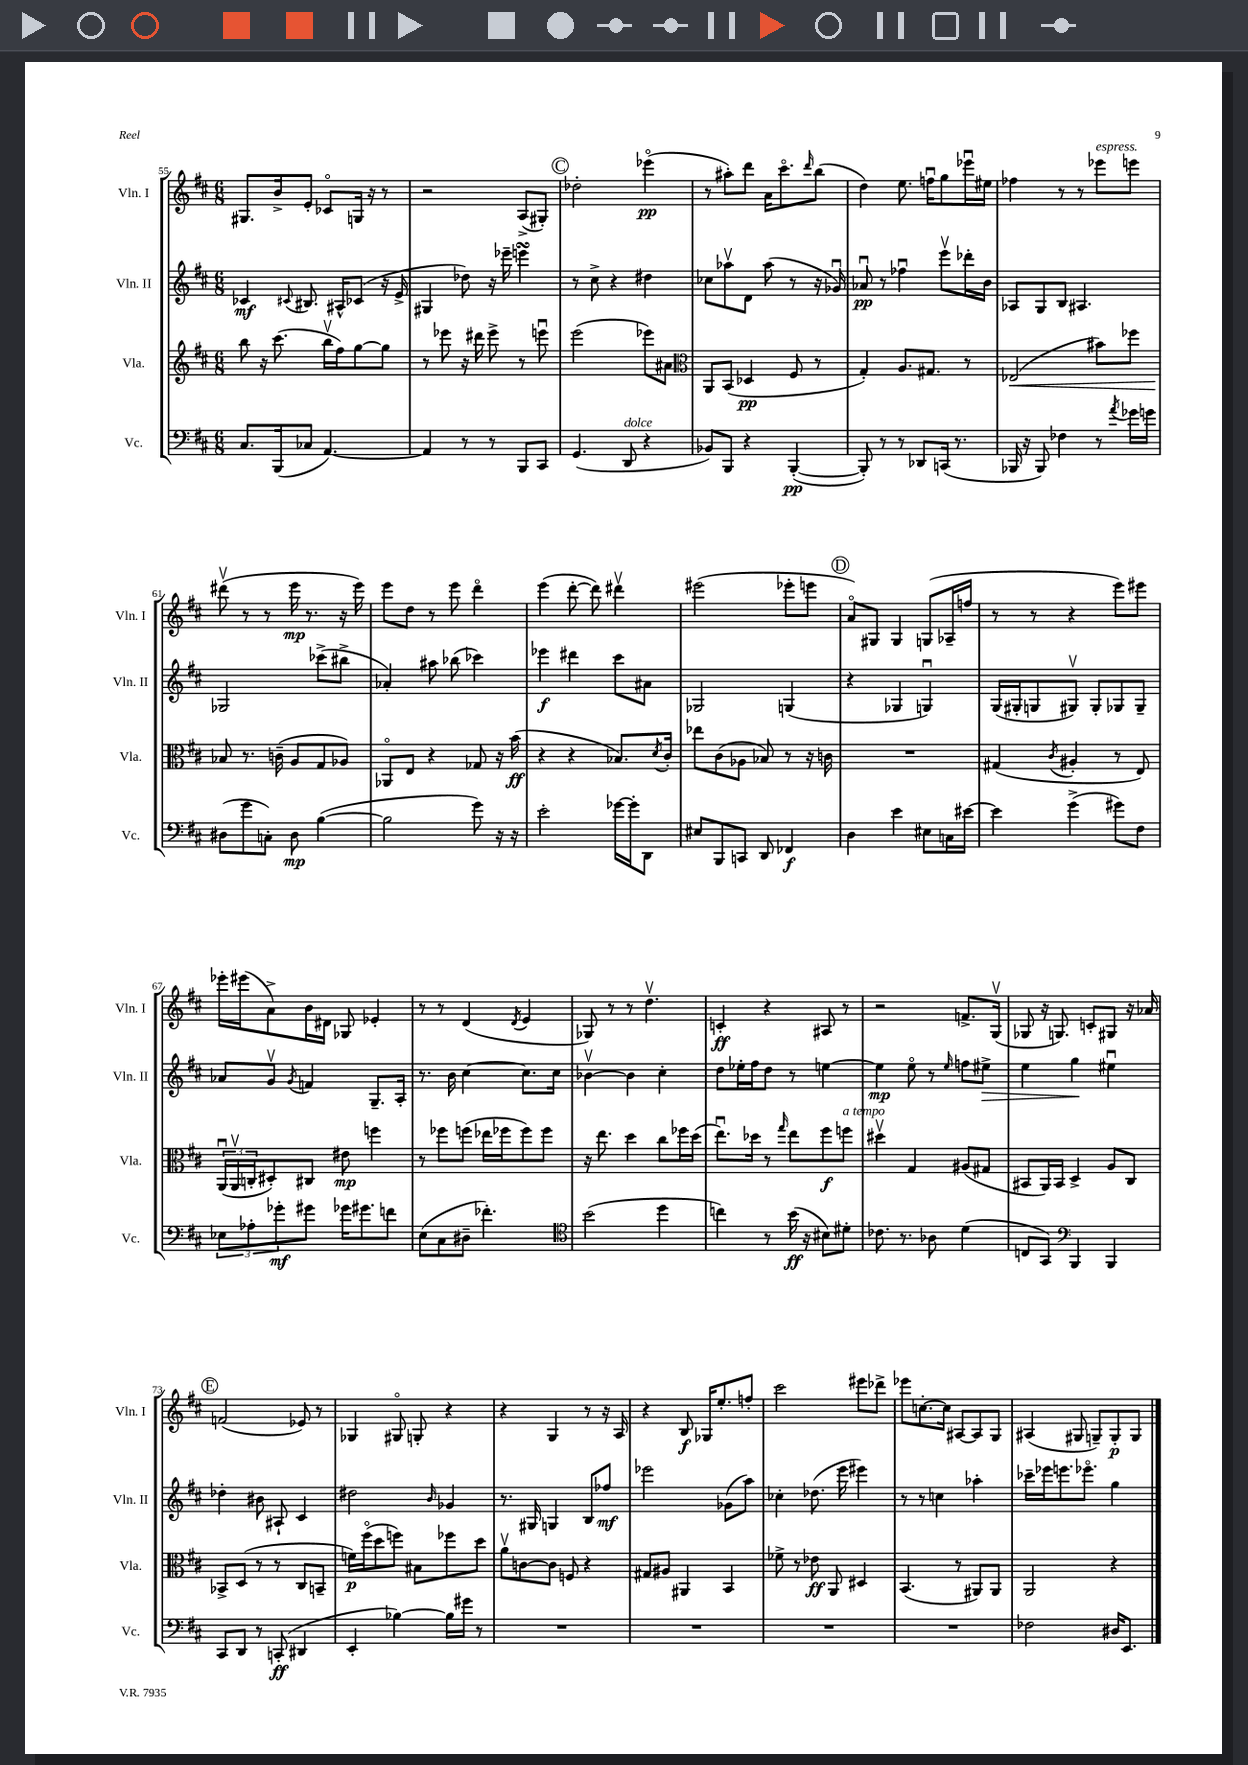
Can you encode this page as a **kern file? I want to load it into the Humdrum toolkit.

**kern	**kern	**kern	**kern
*staff4	*staff3	*staff2	*staff1
*clefF4	*clefG2	*clefG2	*clefG2
*k[f#c#]	*k[f#c#]	*k[f#c#]	*k[f#c#]
*M6/8	*M6/8	*M6/8	*M6/8
8.C#	8bb	4c-	8.G#
.	16r	.	.
(16BBB	(8.ccc#	.	16b^
.	.	8qqc#	.
8C-	.	8.B#	8e'
[4.AA)	16bbv	.	8c-o
.	16ff#)	16A#^^	.
.	[8gg	(8c-	16G
.	.	.	16r
.	8gg]	16r	8r
.	.	16e^	.
=	=	=	=
4AA]	8r	4G#	2r
.	8eee-	.	.
8r	16r	8dd-)	.
.	16ddd#	.	.
8r	8eee-^	16r	.
.	.	16eee-~	.
8BBB	8r	4eee	(8A^
8CC#	8eeeu	.	8G#')
=	=	=	=
(4.GG	(2eee	8r	2dd-'
.	.	8cc#^	.
.	.	4r	.
8DD	.	.	.
4r	8eee-)	4dd#	(4eee-o
.	8a#	.	.
=	=	=	=
*	*clefC3	*	*
8BB-)	8AA	8cc-	8r
8BBB	(8BB	8aa-v	8aa#')
4r	4D-	8d	8ddd
.	.	(8aa-	16a
.	.	.	8.ccc#o
([4BBB'	8F#	8r	.
.	.	.	16qqddd
.	8r	16r	(8bb
.	.	16g-u)	.
=	=	=	=
8BBB'])	4G')	8a-u	4dd)
8r	.	8r	.
8r	8.A	4ff-u	8.ee
8DD-	.	.	.
.	8.G#	.	16ffu
(16CC	.	8eeev	8gg
8.r	.	.	.
.	8r	16ddd-'	16eee-u
.	.	16b	16ee#
=	=	=	=
16BBB-	(2E-	8A-	4ff-
16r	.	.	.
8BBB-)	.	8G	.
4F-	.	8B	8r
.	.	4.A#	8r
8r	8b#)	.	8eee-
8qa	.	.	.
16g-	8ff-	.	8eee
16g	.	.	.
=	=	=	=
(8D#	8B-	2G-	(8ddd#v
8g	8.r	.	8r
8C')	.	.	8r
.	(16c~	.	.
8D#	8A	.	16eee
.	.	.	8.r
([4B	8G	(8ccc-^	.
.	8A-)	8bb#^	16r
.	.	.	16eee)
=	=	=	=
2B]	8AA-o	4a-')	8eee
.	8E	.	8dd
.	4r	8aa#	8r
.	.	(8bb-	8eee
8g)	8G-	4ccc-)	4dddo
16r	16r	.	.
16r	(16b	.	.
=	=	=	=
2e'	4r	4eee-	(4eee
.	4r	4ddd#	[8ddd'
.	.	.	8ddd])
[16g-	8.B-)	8ccc#	4ddd#v
16g-']	.	.	.
8DD	.	8a#	.
.	8qd	.	.
.	16c#'	.	.
=	=	=	=
8E#	8ee-	2G-	(2eee#
8BBB	(8c#	.	.
8CC	8A-	.	.
8DD	8B-)	.	.
4FF-	8r	(4G	8eee-'
.	16r	.	8eee
.	16c	.	.
=	=	=	=
4D	2.r	4r	8ao)
.	.	.	8G#
4e	.	4G-	4G#
8E#	.	4Gu)	(8G
16C	.	.	16A-~
[16e#	.	.	16ff
=	=	=	=
4e#]	(4G#	(16G	8r
.	.	16G#'	.
.	.	8G	8r
.	8qc#	.	.
(4g^	4A#'	8G#v)	4r
.	.	8G#'	.
8g#)	8r	8G-	8eee)
8F#	8E)	8G-~	8eee#
=	=	=	=
12E-	(24AAu	8a-	16eee-'
.	24AAv	.	.
.	.	.	(16eee#
12A-'	24C'	.	.
.	8D#')	8gv	8a^)
12g-'	.	.	.
.	.	8qg	.
8g#	8C#	4f	16b
.	.	.	16d#
16g-	8e#	.	8G-
8.g#	.	.	.
.	4ff	8.G~	4e-'
8f	.	.	.
.	.	16A'	.
=	=	=	=
(8E	8r	8.r	8r
8C#	8ff-	.	8r
.	.	16b	.
8D#~	(8ff	[4cc#	(4d
4.f-')	16ee-	.	.
.	16ff-	.	.
.	.	.	8qd
.	8ff-)	8.cc#]	4e
.	8ff-	.	.
.	.	16cc#	.
=	=	=	=
*clefC4	*	*	*
(2b	16r	[4b-v	8G-)
.	8.ee	.	.
.	.	.	8r
.	4dd	4b-]	8r
.	.	.	4.ddv
4dd	8cc#	4cc#'	.
.	16ff-	.	.
.	(16dd	.	.
=	=	=	=
4cc)	8.eeu)	8dd	4c'
.	.	16ee-'	.
.	16dd-	16ff#	.
8r	8r	8dd	4r
.	16qqgg	.	.
(16b	8ee	8r	.
16r	.	.	.
8B#)	8ff#	[4ee	8A#
8d#'	8ff	.	8r
=	=	=	=
8.c-	4dd#v	4ee]	2r
8.r	.	.	.
.	4G	8eeo	.
8A-	.	8r	.
.	.	16qqee	.
(4d	(8A#	8ff	8.f^
.	8G#	8ee#^	.
.	.	.	(16Gv
=	=	=	=
8C	8BB#	4ee	8G-
8GG)	16AA)	.	16r
.	16BB#	.	8.G)
*clefF4	*	*	*
4BBB	4D^	4gg	.
.	.	.	8c'
4BBB	8A	4ee#u	8G#
.	8C#	.	16r
.	.	.	16a-
=	=	=	=
8CC#	8BB-^	4dd-'	(2f
8DD	(8D	.	.
8r	8r	8b#	.
(8CC'	8r	8A#`	.
4DD#	8C#	4c#	8e-)
.	8BB~	.	8r
=	=	=	=
4EE'	16f)	2dd#	4G-
.	(16ff#o	.	.
.	8dd	.	.
[4B-)	8ff)	.	8G#o
.	8B#	.	8G'
.	.	16qqb	.
16B-]	8ff-	4g-	4r
16g#	.	.	.
8r	8dd	.	.
=	=	=	=
2.r	8av	8.r	4r
.	[8c	.	.
.	.	16G#	.
.	8c]	4G	4G
.	8F	.	.
.	4r	8B	8r
.	.	8ff-	16r
.	.	.	16A
=	=	=	=
2.r	8G#	2eee-	4r
.	8A#	.	.
.	4AA#	.	8B
.	.	.	16G-
.	.	.	8.ee'
.	4BB	(8g-	.
.	.	8aa)	8ff'
=	=	=	=
2.r	8f-^	4cc-'	2ccc#
.	8r	.	.
.	8e-	(8.dd-	.
.	8AA	.	.
.	.	16eee	.
.	4D#	4eee#)	8eee#
.	.	.	8ddd-^
=	=	=	=
2.r	(4.BB	8r	8eee-
.	.	8r	[8.cc'
.	.	4cc	.
.	.	.	16cc]
.	8r	.	[8A#
.	8AA#)	4aa-'	8A#]
.	8AA#	.	8G
=	=	=	=
2F-	2AA	16ccc-~	(4A#
.	.	16eee-	.
.	.	8.eee	.
.	.	.	8G#
.	.	8.eee-o	.
.	.	.	8G~)
16D#	4r	4gg	8G'
8.EE	.	.	.
.	.	.	8G
==	==	==	==
*-	*-	*-	*-
